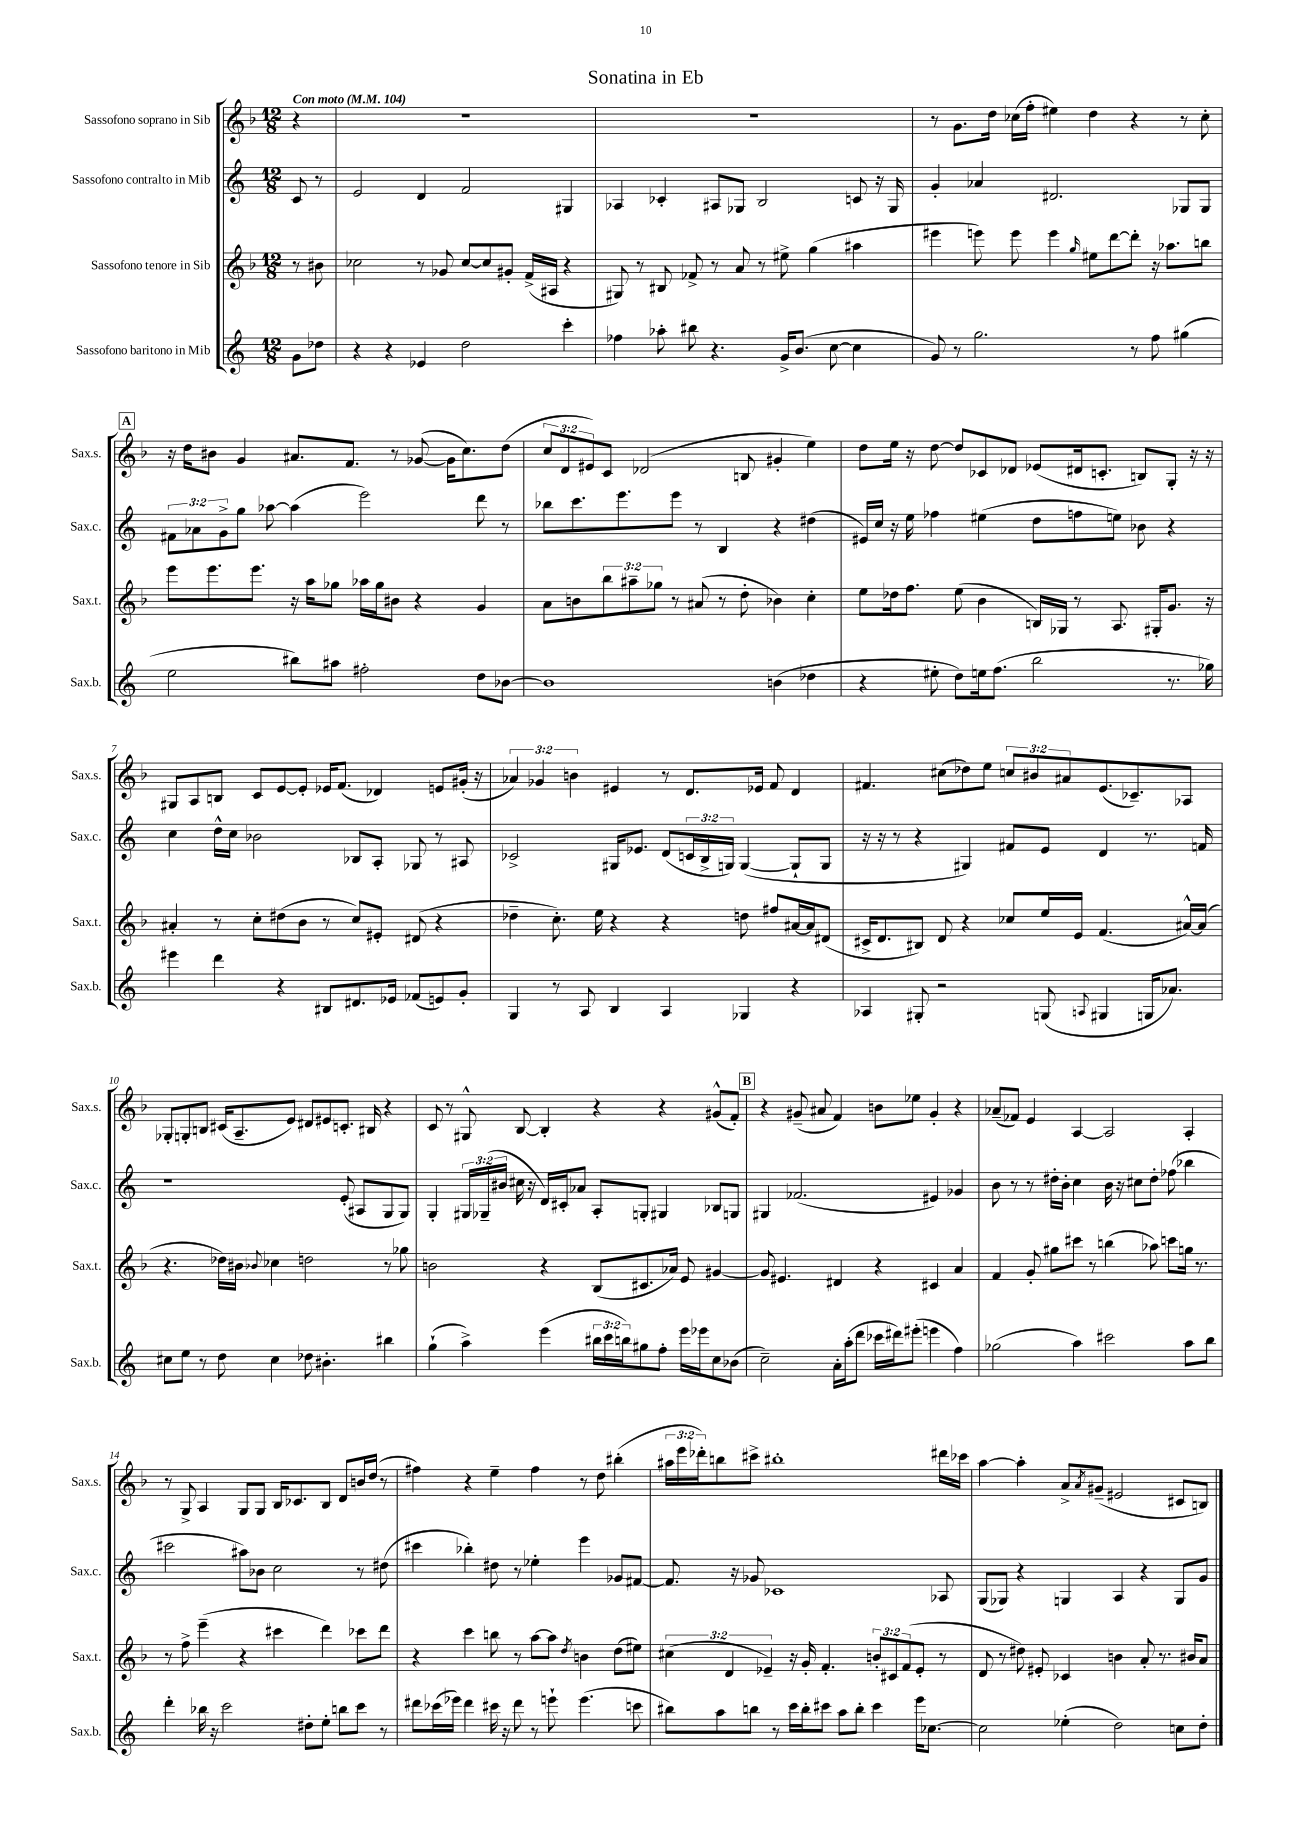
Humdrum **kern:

**kern	**kern	**kern	**kern
*part4	*part3	*part2	*part1
*staff4	*staff3	*staff2	*staff1
*I"Sassofono baritono in Mib	*I"Sassofono tenore in Sib	*I"Sassofono contralto in Mib	*I"Sassofono soprano in Sib
*I'Sax.b.	*I'Sax.t.	*I'Sax.c.	*I'Sax.s.
*clefG2	*clefG2	*clefG2	*clefG2
*k[]	*k[b-]	*k[]	*k[b-]
*M12/8	*M12/8	*M12/8	*M12/8
*MM104	*MM104	*MM104	*MM104
=	=	=	=
!	!	!	!LO:TX:a:B:t=Con moto
8g\L	8r	8c/	4r
8dd-X\J	8b#X\	8r	.
=1	=1	=1	=1
4r	2cc-X\	2e/	1.r
4r	.	.	.
4e-X/	8r	4d/	.
.	8g-X/	.	.
2dd\	[8cc-/L	2f/	.
.	8cc-/]	.	.
.	8g#X'/J	.	.
.	(16f^/LL	.	.
.	16A#X/JJ	.	.
4ccc'\	4r	4G#X/	.
=2	=2	=2	=2
4ff-X\	8G#X/)	4A-X/	1.r
.	8r	.	.
8aa-X'\	8B#X/	4c-X'/	.
8bb#X\	8f-X^/	.	.
4.r	8r	8A#X/L	.
.	8a/	8G-X/J	.
.	8r	2B/	.
16g^/KL	8ee#X^\	.	.
(8.b/J	.	.	.
.	(4gg\	.	.
[8cc\	.	.	.
4cc\]	4aa#X\	8cn/	.
.	.	16r	.
.	.	16G-/	.
=3	=3	=3	=3
8g/)	4eee#X\	4g'/	8r
8r	.	.	8.g\L
2.gg\	8eeen\)	4a-X/	.
.	.	.	16dd\Jk
.	8eee\	.	(16cc-X\LL
.	.	.	16ff'\JJ
.	4eee\	2.d#X/	4ee#X\)
.	16qqgg/	.	.
.	8ee#X\L	.	4dd\
.	[8ddd\	.	.
8r	8ddd'\J]	.	4r
8ff\	16r	.	.
.	8.aa-X\L	.	.
(4gg#X\	.	8G-X/L	8r
.	8bbn\J	8G-/J	8cc-'\
!!LO:LB:g=z
!!LO:REH:place=s1:t=A
=4	=4	=4	=4
2ee\	8eee\L	12f#X\L	16r
.	.	.	16dd\KL
.	.	12a-X\	.
.	8.eee\	.	8b#X\J
.	.	12g^\	.
.	.	8gg\J	4g/
.	8.eee\J	.	.
.	.	[8aa-X\	.
8bb#X\L)	16r	(4aa-\]	8.a#X/L
.	16aa\KL	.	.
8aa#X\J	8gg-X\J	.	.
.	.	.	8.f/J
2ff#X'\	16aa-X\LL	2eee\)	.
.	16gg-\J	.	.
.	8b#X\J	.	8r
.	4r	.	([8g-X/
.	.	.	16g-\KL]
.	.	.	8.cc\)
8dd\L	4g/	8ddd\	.
[8b-X\J	.	8r	(8dd\J
=5	=5	=5	=5
1b-]	8a\L	8bb-X\L	12cc/L
.	.	.	12d/
.	8bn\	8.ccc\	.
.	.	.	12e#X/)
.	12bb-\	.	8c/J
.	.	8.eee\	.
.	12aa#X~\	.	.
.	.	.	(2d-X/
.	12gg-X\J	.	.
.	8r	8eee\J	.
.	(8a#X/	8r	.
.	8r	4B/	.
.	8dd'\	.	8Bn/
(4bn\	4b-X\)	4r	4g#X'/
4dd-X\	4cc'\	(4dd#X\	4ee\)
=6	=6	=6	=6
4r	8ee\L	16e#X/LL)	8dd\L
.	.	16cc/JJ	.
.	16dd-X\k	16r	16ee\Jk
.	8.ff\J	16ee\	16r
8ee#X'\	.	4ff-X\	[8dd\
8dd\L)	(8ee\	.	8dd/L]
16een\k	4b-\	(4ee#X\	8c-X/
(8.ff\J	.	.	.
.	.	.	8d-X/J
2bb\	16Bn/LL)	8dd\L	(8e-X/L
.	16G-X/JJ	.	.
.	8r	8ffn\	16d#X/k
.	.	.	8.cn'/J
.	8.A/	8een\J)	.
.	.	8b-X\	8Bn/L)
.	16G#X'/KL	.	.
8.r	8.g/J	4r	8G'/J
.	.	.	16r
16gg-X\)	16r	.	16r
!!LO:LB:g=z
=7	=7	=7	=7
4eee#X\	4a#X'/	4cc\	8G#X/L
.	.	.	8A/
4ddd\	8r	16dd^^\LL	8Bn/J
.	.	16cc\JJ	.
.	8cc'\L	2b-X\	8c/L
4r	(8dd#X\	.	[8e/
.	8b-\J	.	8e'/J]
8B#X/L	8r	.	16e-X/KL
.	.	.	(8.f/J
8.d#X/	8cc/L)	8B-X/L	.
.	8e#X'/J	8A'/J	4d-X/)
16e-X/Jk	.	.	.
(8f-X/L	(8d#X/	8G-X/	.
8en/)	4r	8r	8en/L
8g'/J	.	8A#X/	(16g#X'/Jk
.	.	.	16r
=8	=8	=8	=8
4G/	4dd-X~\	2c-X^/	6a-X/)
.	.	.	6g-X/
8r	8.cc'\)	.	.
.	.	.	6bn\
8A/	.	.	.
.	16ee\	.	.
4B/	4r	16G#X/KL	4e#X/
.	.	8.e-X/J	.
4A/	4r	(8d/L	8r
.	.	24cn/L	8.d/L
.	.	24B^/	.
.	.	24Gn/JJ)	.
4G-X/	8ddn\	([4G/	.
.	.	.	16e-X/Jk
.	8ff#X/L	.	8f/
4r	[16a#X/L	8G`/L]	4d/
.	16a#/J]	.	.
.	(8d#X/J	8G/J	.
=9	=9	=9	=9
4A-X/	16c#X^/KL	16r	4.f#X/
.	8.d/	16r	.
.	.	8r	.
8G#X'/	8B#X/J)	4r	.
2r	8d/	.	(8cc#X\L
.	4r	4G#X/)	8dd-X\)
.	.	.	8ee\J
.	8cc-X/L	8f#X/L	12ccn/L
.	.	.	12b#X/
(8Gn/	16ee/L	8e/J	.
.	.	.	12a#X/
.	16e/JJ	.	.
8qqAn/	.	.	.
4G#X/	(4.f/	4d/	(8.e/
.	.	.	8.c-X~/)
16Gn/KL	.	8.r	.
8.a-X/J)	.	.	.
.	[16a#X^^/LL)	.	8A-X/J
.	(16a#/JJ]	16fn/	.
!!LO:LB:g=z
=10	=10	=10	=10
8cc#X\L	4.r	1r	8G-X'/L
8ee\J	.	.	8Gn'/
8r	.	.	8Bn/J
8dd\	16dd-X\LL)	.	(16c#X/KL
.	16b#X\JJ	.	8.A~/
.	8qqb-X/	.	.
4cc#\	4cc-X\	.	.
.	.	.	8e/J)
8dd-X\	2ddn\	.	8d#X/L
4.b#X'\	.	.	8e#X/
.	.	(8e'/	8.cn'/J
.	.	8A#X/L	.
.	.	.	16B#X/
4bb#X\	8r	8G/	4r
.	8gg-X\	8G/J)	.
=11	=11	=11	=11
(4gg`\	2bn\	4G'/	8c/
.	.	.	8r
4aa^\)	.	24G#X/LL	8G#X^^/
.	.	(24G-X~/	.
.	.	24b#X/JJ	.
.	.	16cc#X\	[8B-/
.	.	16r	.
(4eee\	4r	16d/LL)	4B-'/]
.	.	16c#X'/J	.
.	.	8a-X/J	.
24bb#X\LL	(8B-/L	8A'/L	4r
24ccc\	.	.	.
24bbn\J)	.	.	.
8gg#X\	8.c#X/	8Gn'/J	.
8ff'\J	.	4G#X/	4r
.	16a-X/Jk)	.	.
16eee\LL	8e/	.	.
16eee-X\J	.	.	.
8cc\	[4g#X/	8B-X/L	(8g#X^^/L
(8b-X\J	.	8Gn/J	8f'/J)
!!LO:REH:place=s1:t=B
=12	=12	=12	=12
2cc~\)	8g#/]	4G#X/	4r
.	4.e#X/	.	.
.	.	(2.f-X/	(8g#X~/
.	.	.	8a#X/
16a'\LL	4d#X/	.	4f/)
(16aa'\J	.	.	.
8ddd\J	.	.	.
16ccc-X\LL	4r	.	8bn\L
16ddd#X\J)	.	.	.
(8eee#X'\J	.	.	8ee-X\J
4eeen\	4c#X/	4e#X/)	4g#'/
4ff\)	4a/	4g-X/	4r
=13	=13	=13	=13
(2gg-X\	4f/	8b\	(8a-X~/L
.	.	8r	8f-X/J)
.	8g'/	8r	4e/
.	8gg#X\L	16dd#X'\LL	.
.	.	16b'\JJ	.
4aa\)	8ccc#X\J	4cc\	[4A/
.	8r	.	.
2ccc#X\	(4bbn\	16b\	2A/]
.	.	16r	.
.	.	8cc#X\L	.
.	8aa-X\)	8dd#'\J	.
.	8cccn\L	(8ff-X\	.
8aa\L	16ggn\Jk	4bb-X\	4A'/
.	8.r	.	.
8bb\J	.	.	.
!!LO:LB:g=z
=14	=14	=14	=14
4ddd'\	8r	2ccc#X\	8r
.	8ff^\	.	8G^/
16bb-X\	(4eee~\	.	4A/
16r	.	.	.
2ccc\	.	.	.
.	4r	8aa#X\L)	8G/L
.	.	8b-X\J	8G/J
.	4ccc#X\	2cc\	16B-/KL
.	.	.	8.c-X/
8dd#X'\L	.	.	.
8ee'\J	4ddd\)	.	8B-/J
8bbn\L	.	.	8d/L
8ccc\J	8ccc-X\L	8r	16bn/L
.	.	.	(16dd/JJ
8r	8ddd\J	(8dd#X\	8r
=15	=15	=15	=15
8ddd#X\L	4r	4ccc#X\	4ff#X\)
(16ccc-X\L	.	.	.
16eee-X\JJ)	.	.	.
4ddd#\	4ccc\	4bb-X'\)	4r
16ccc#X\	8bbn\	8dd#X\	4ee~\
16r	.	.	.
8ddd#\	8r	8r	.
8r	[8aa\L	4ee-X'\	4ff#\
8eeen`\	8aa\J]	.	.
.	8qdd/	.	.
(4.eee\	4bn\	4eee\	8r
.	.	.	8dd\
.	(8dd\L	8g-X/L	(4bb#X'\
8cccn\	8ee#X\J)	[8f#X/J	.
=16	=16	=16	=16
8bb#X\L)	(6cc#X\	8.f#/]	24aa#X\LL
.	.	.	24eee\
.	.	.	24ddd-X'\J)
8aa\	.	.	8bbn\
.	6d/	.	.
.	.	16r	.
8bbn\J	.	8g-X/	8ccc#X^\J
.	6e-X~/)	.	.
8r	.	1c-X	1bb#X'
16ccc\LL	16r	.	.
16bb'\J	16g'/	.	.
8ccc#X\J	4.f'/	.	.
8aa\L	.	.	.
8bb'\J	.	.	.
4ccc#\	12bn'/L	.	.
.	12c#X/	.	.
.	(12f/	.	.
16eee\KL	8e-'/J	.	.
[8.cc-X\J	.	.	.
.	8r	8A-X/	16ddd#X\LL
.	.	.	16ccc-X\JJ
=17	=17	=17	=17
2cc-\]	8d/	(8G/L	[4aa\
.	8r	8G-X/J)	.
.	8dd#X\)	4r	4aa'\]
.	8e#X'/	.	.
(4ee-X'\	4c-X/	4Gn/	8a^/L
.	.	.	8qa/
.	.	.	(8g#X~/J
2dd\)	4bn\	4A/	2e#X/
.	8a'/	4r	.
.	8.r	.	.
8ccn\L	.	8G/L	8c#X/L
.	16b#X/KL	.	.
8dd'\J	8a/J	8g/J	8Bn/J)
==	==	==	==
*-	*-	*-	*-
